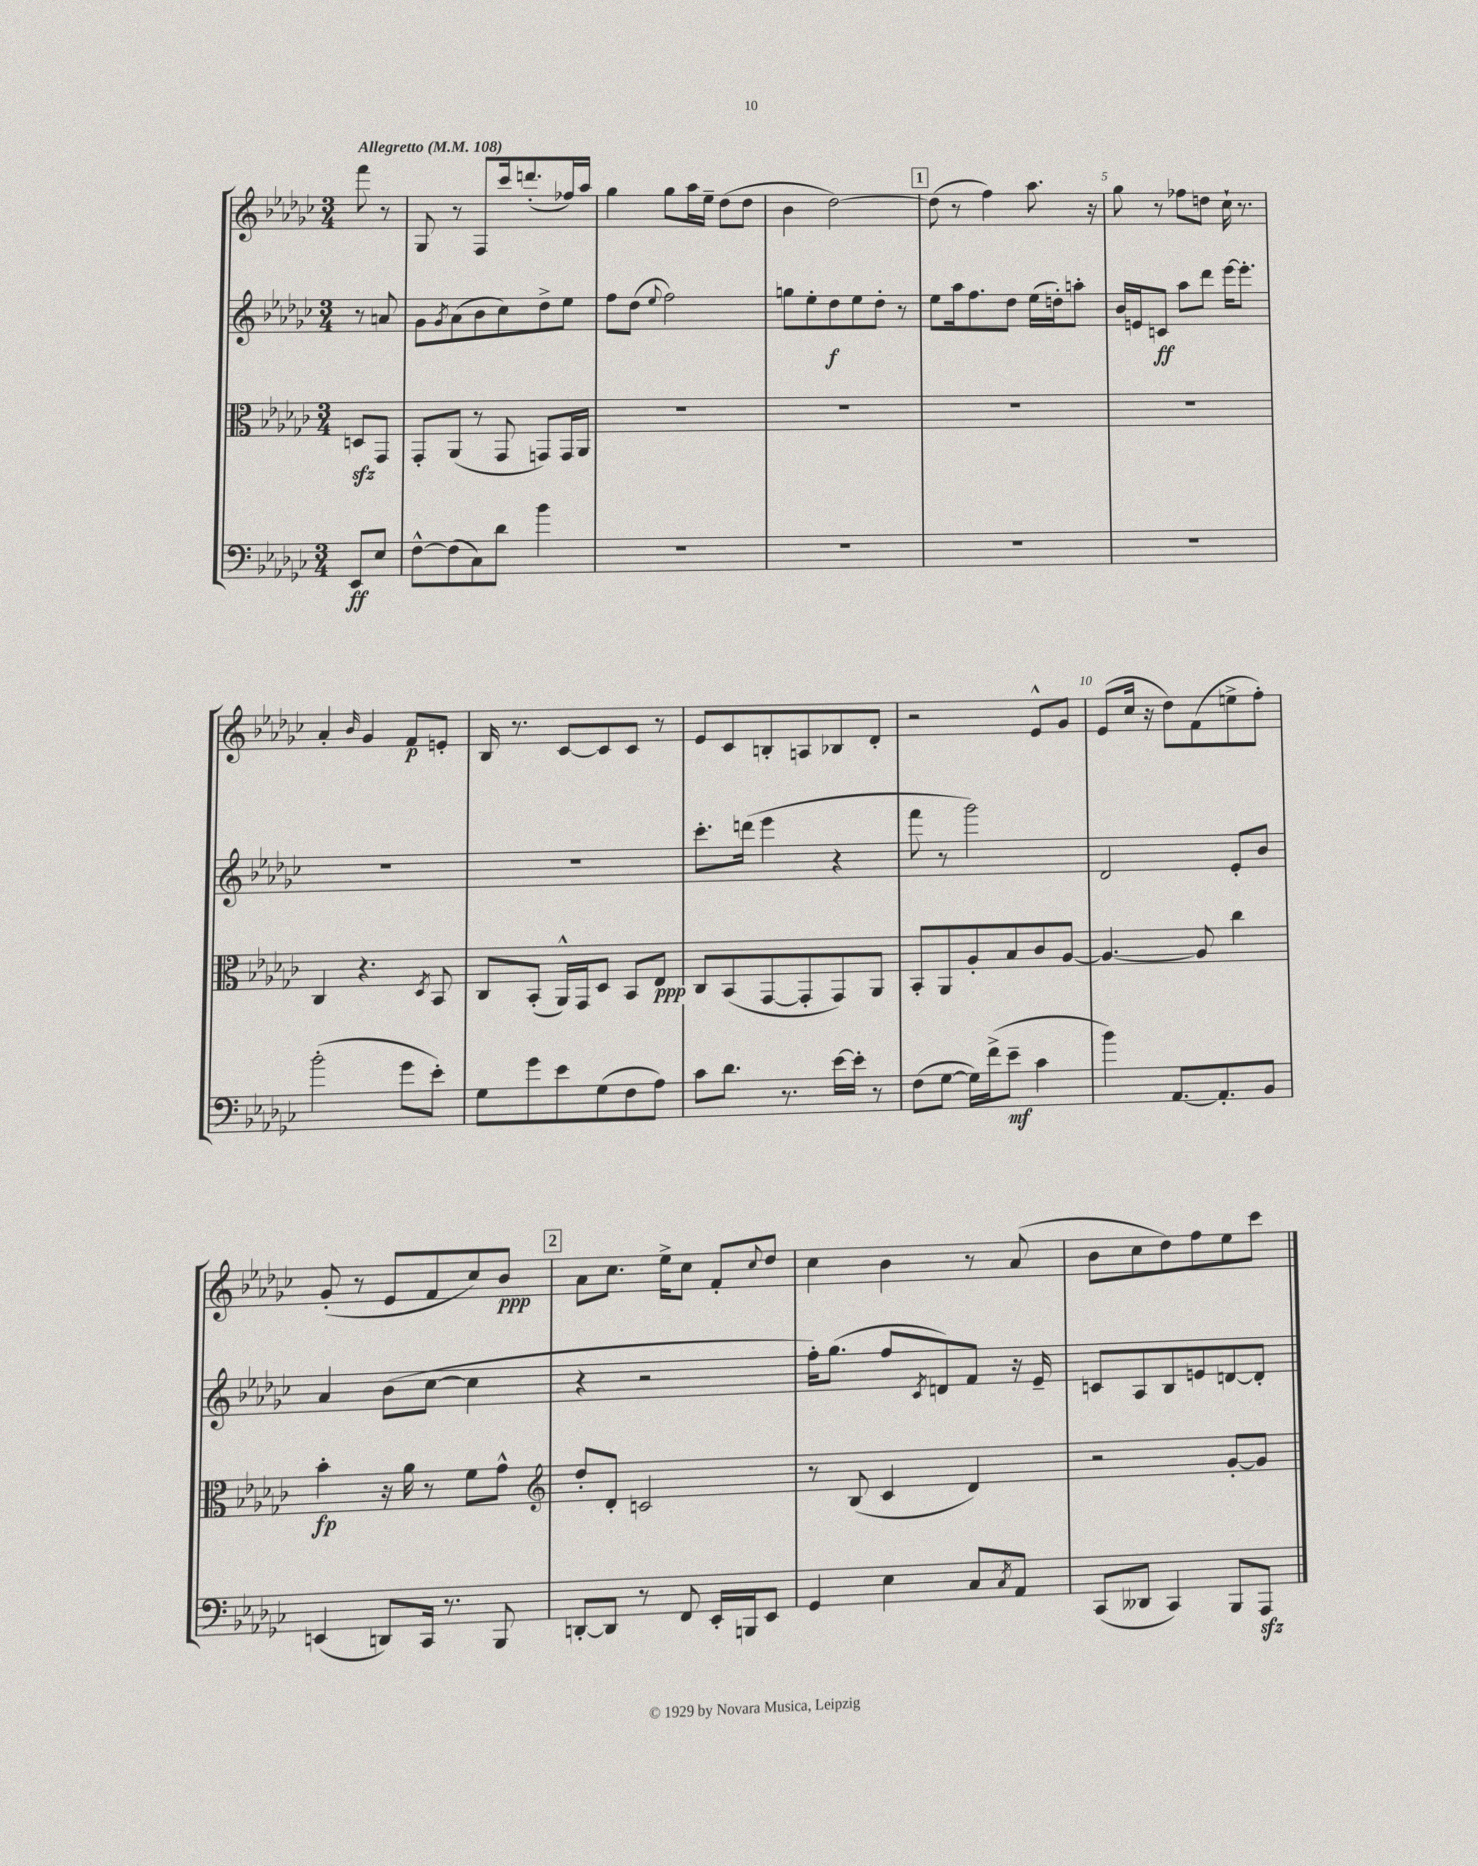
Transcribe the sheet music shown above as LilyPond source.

<<
\new StaffGroup <<
\new Staff = "s0" {
    \clef treble \key ges \major \numericTimeSignature \time 3/4 \partial 4 \tempo "Allegretto" 4 = 108
    f'''8 r8 |
    ges8 r8 f8 ces'''16 d'''8.-.( fes''16) aes''16 |
    ges''4 ges''8 aes''16 ees''16-- des''8( des''8 |
    bes'4 des''2~) |
    \mark \markup { \box "1" } des''8( r8 f''4) aes''8. r16 |
    ges''8 r8 fes''8 d''8 ces''16-! r8. |
    aes'4-. \grace { bes'16 } ges'4 f'8\p e'8-. |
    bes16 r8. ces'8~ ces'8 ces'8 r8 |
    ees'8 ces'8 b8-. a8 bes8 des'8-. |
    r2 ees'8-^ ges'8 |
    ees'8( ces''16 r16 des''8) f'8( e''8-> f''8-.) |
    ges'8-.( r8 ees'8 f'8 ces''8) bes'8\ppp |
    \mark \markup { \box "2" } aes'8 ces''8. ees''16-> ces''8 f'8-. \appoggiatura { ces''8 } des''8 |
    ces''4 bes'4 r8 aes'8( |
    bes'8 ces''8 des''8) f''8 ees''8 ces'''8 \bar "|." |
}
\new Staff = "s1" {
    \clef treble \key ges \major \numericTimeSignature \time 3/4 \partial 4
    r8 a'8 |
    ges'8 \acciaccatura { ges'8 } aes'8( bes'8 ces''8) des''8-> ees''8 |
    f''8 des''8( \appoggiatura { ees''8 } f''2) |
    g''8 ees''8-. des''8\f ees''8 des''8-. r8 |
    \mark \markup { \box "1" } ees''8 aes''16 f''8. des''8 ees''16( d''16-.) a''8-. |
    bes'16 e'16 c'8\ff aes''8 des'''8 ees'''16~ ees'''8.-. |
    R2. |
    R2. |
    ces'''8.-. d'''16( ees'''4 r4 |
    f'''8 r8 ges'''2) |
    des'2 ees'8-. bes'8 |
    aes'4 bes'8( ces''8~ ces''4 |
    \mark \markup { \box "2" } r4 r2 |
    f''16-.) ges''8.( f''8 \acciaccatura { ces'8 } d'8) f'8 r16 ees'16-- |
    c'8 aes8 bes8 e'8 d'8~ d'8-. \bar "|." |
}
\new Staff = "s2" {
    \clef alto \key ges \major \numericTimeSignature \time 3/4 \partial 4
    d8\sfz ges,8 |
    ges,8-. aes,8( r8 ges,8 g,8) g,16 aes,16 |
    R2. |
    R2. |
    \mark \markup { \box "1" } R2. |
    R2. |
    ces4 r4. \acciaccatura { des8 } bes,8 |
    ces8 bes,8-.( aes,16-^) ges,16 des8 bes,8 ees8\ppp |
    ces8 bes,8( ges,8~ ges,8-. ges,8) aes,8 |
    bes,8-. aes,8 aes8-. bes8 ces'8 aes8~ |
    aes4.~ aes8 ces''4 |
    bes'4-.\fp r16 aes'16 r8 f'8 ges'8-^ |
    \mark \markup { \box "2" } \clef treble des''8-. des'8-. c'2 |
    r8 bes8( ces'4 des'4) |
    r2 ges'8~-. ges'8 \bar "|." |
}
\new Staff = "s3" {
    \clef bass \key ges \major \numericTimeSignature \time 3/4 \partial 4
    ees,8\ff ees8 |
    f8~-^ f8( ces8) des'8 bes'4 |
    R2. |
    R2. |
    \mark \markup { \box "1" } R2. |
    R2. |
    bes'2-.( ges'8 ees'8-.) |
    ges8 ges'8 ees'8 ges8( f8 aes8) |
    ces'8 des'8. r8. ees'16~ ees'16-. r8 |
    f8( ges8~ ges16) f'16->( ees'8--\mf ces'4 |
    bes'4) aes,8.~ aes,8.-. bes,8 |
    e,4( d,8) ces,16 r8. bes,,8 |
    \mark \markup { \box "2" } d,8~-. d,8 r8 f,8 ees,16-. b,,16 ees,8 |
    ges,4 ees4 ces8 \acciaccatura { ces8 } aes,8 |
    ces,8( deses,8 ces,4) bes,,8 aes,,8\sfz \bar "|." |
}
>>
>>
\layout { \context { \Score \override BarNumber.break-visibility = ##(#f #t #t) barNumberVisibility = #(every-nth-bar-number-visible 5) } }
